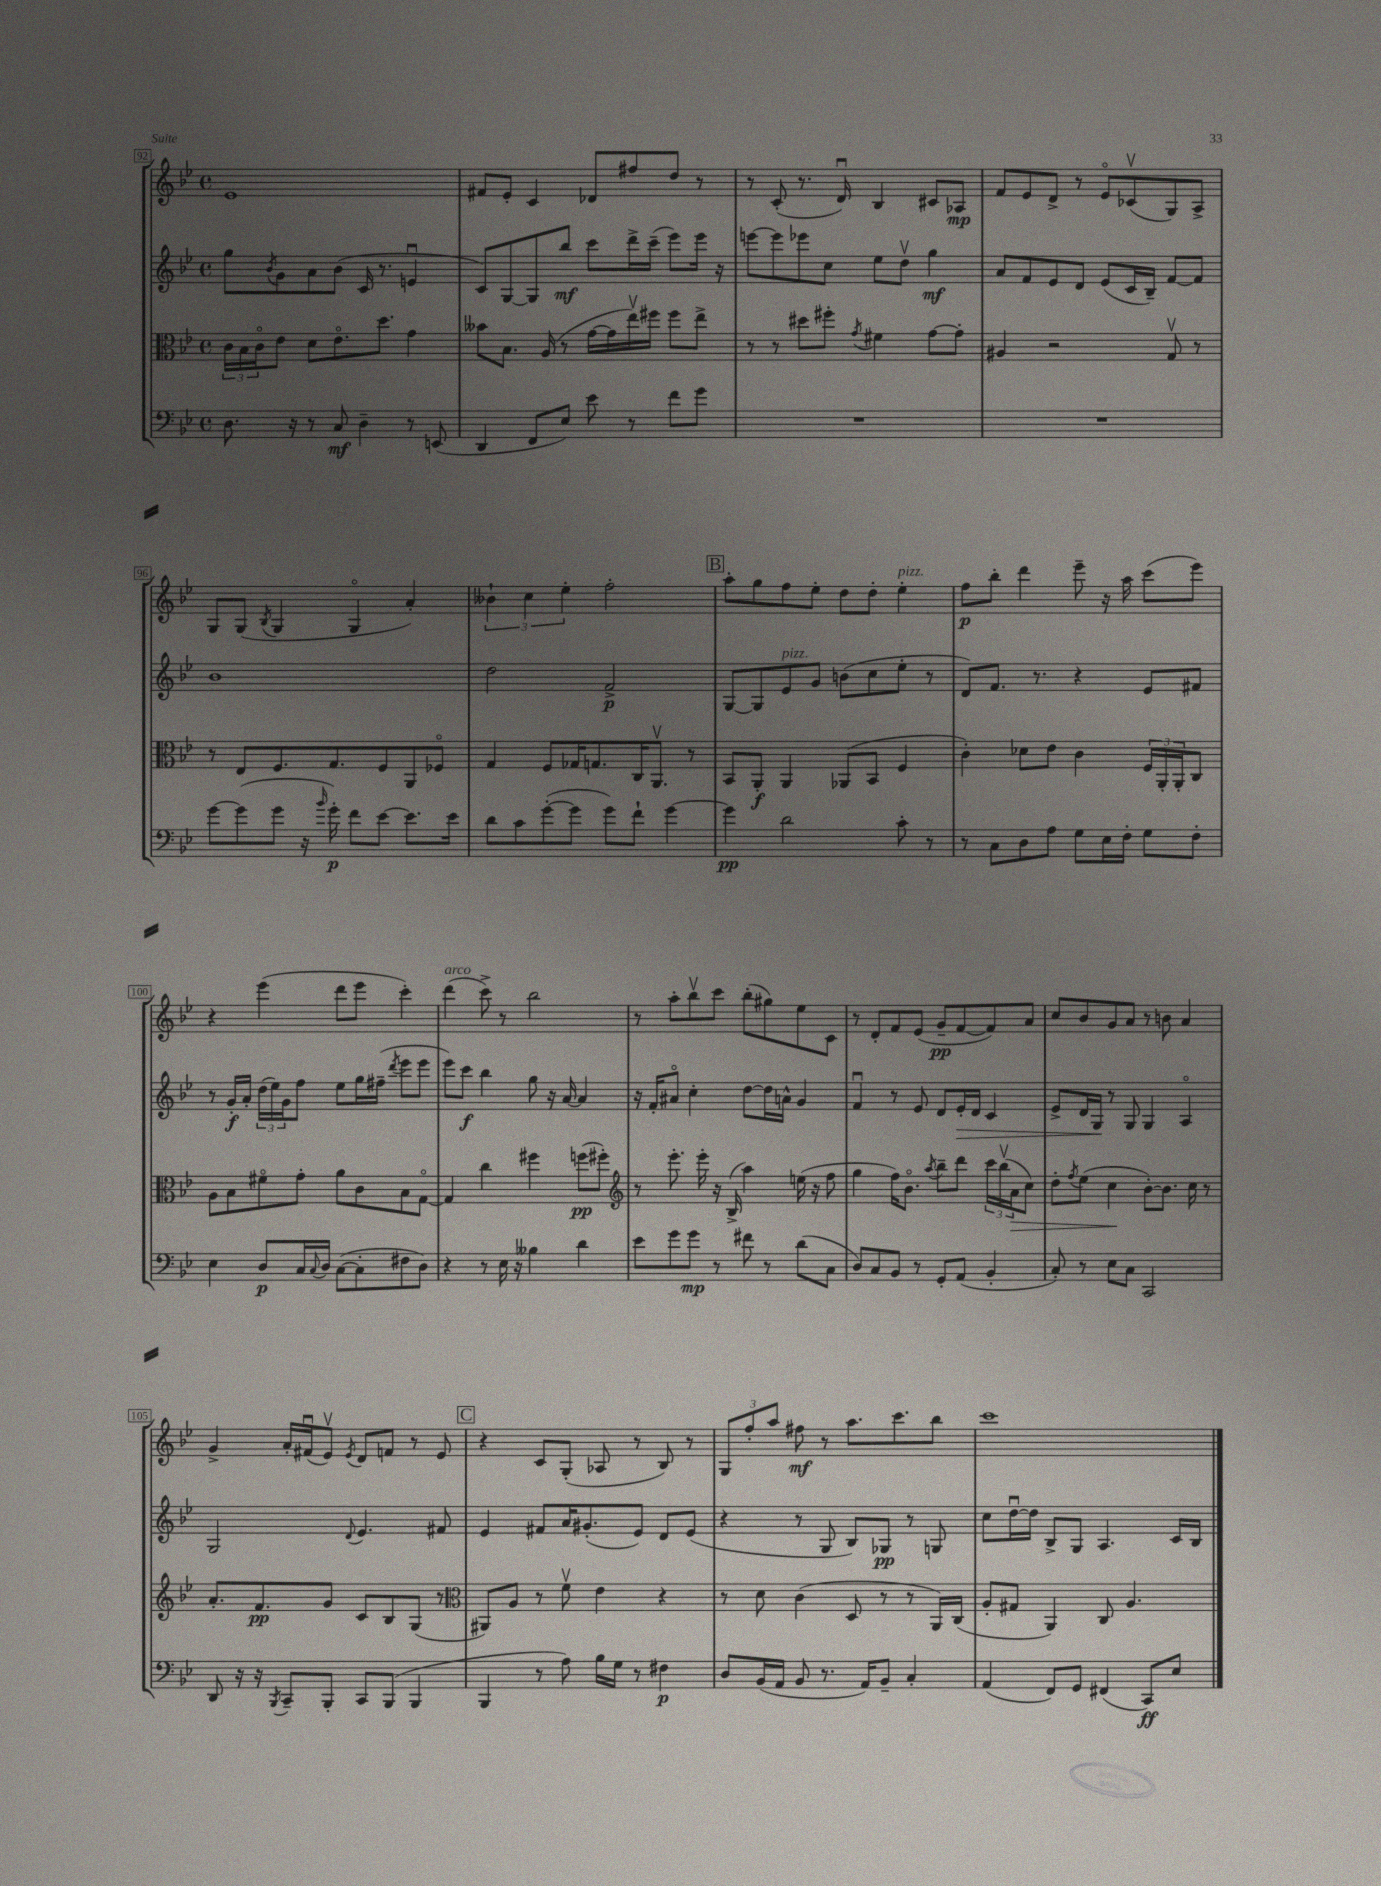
<<
\new StaffGroup <<
\new Staff = "s0" {
    \clef treble \key bes \major \defaultTimeSignature \time 4/4
    ees'1 |
    fis'8 ees'8-. c'4 des'8 fis''8 d''8 r8 |
    r8 c'8-.( r8. d'16\downbow) bes4 cis'8 aes8\mp |
    f'8 ees'8 d'8-> r8 ees'8\flageolet ces'8\upbow( g8) a8-> |
    g8 g8( \acciaccatura { bes8 } g4 g4\flageolet a'4-.) |
    \tuplet 3/2 { beses'4-! c''4 ees''4-. } f''2-. |
    \mark \markup { \box "B" } a''8-. g''8 f''8 ees''8-. d''8 d''8-. ees''4-.^\markup { \italic "pizz." } |
    f''8\p bes''8-. d'''4 ees'''8-- r16 a''16 c'''8( ees'''8) |
    r4 ees'''4( d'''8 ees'''8 c'''4-.) |
    d'''4^\markup { \italic "arco" }( c'''8->) r8 bes''2 |
    r8 a''8-. bes''8\upbow c'''8 bes''8-.( gis''8) ees''8 c'8 |
    r8 d'8-. f'8 ees'8( g'8--\pp f'8~ f'8) a'8 |
    c''8 bes'8 g'8 a'8 r8 b'8 a'4 |
    g'4-> a'16-. fis'16\downbow( ees'8\upbow) \acciaccatura { ees'8 } d'8 f'8 r8 ees'8 |
    \mark \markup { \box "C" } r4 c'8 g8-.( aes8 r8 bes8) r8 |
    \tuplet 3/2 { g8 f''8-. a''8 } fis''8\mf r8 a''8. c'''8. bes''8 |
    c'''1 \bar "|." |
}
\new Staff = "s1" {
    \clef treble \key bes \major \defaultTimeSignature \time 4/4
    g''8 \acciaccatura { bes'8 } g'8 a'8 bes'8( c'16 r8. e'4\downbow |
    c'8) g8~ g8 bes''8\mf c'''8 d'''16-> c'''16--( ees'''8) ees'''16 r16 |
    e'''8~ e'''8 ees'''8 c''8 ees''8 d''8\upbow g''4\mf |
    a'8 f'8 ees'8 d'8 ees'8( c'16 bes16--) f'8~ f'8 |
    bes'1 |
    d''2 f'2->\p |
    \mark \markup { \box "B" } g8~ g8 ees'8^\markup { \italic "pizz." } g'8 b'8( c''8 ees''8-. r8 |
    d'8) f'8. r8. r4 ees'8 fis'8 |
    r8 g'16-.\f a'16-. \tuplet 3/2 { d''16( ees''16) g'16 } f''8 ees''8 g''16 fis''16--( \acciaccatura { d'''8 } ees'''8 ees'''8 |
    ees'''8) c'''8\f bes''4 g''8 r16 a'16~ a'4 |
    r16 f'16-. ais'8\flageolet c''4-. d''8~ d''16 a'16-^ g'4 |
    f'4\downbow r8 ees'8 d'8 ees'16-.\> d'16 c'4 |
    ees'8-> d'16 g16\! r8 g8 g4 a4\flageolet |
    g2 \appoggiatura { d'8 } ees'4. fis'8 |
    \mark \markup { \box "C" } ees'4 fis'8 a'16 gis'8.-.( ees'8) d'8 ees'8( |
    r4 r8 g8 bes8) ges8\pp r8 g8 |
    c''8 d''16~\downbow d''16 bes8-> g8 a4. c'16 bes16 \bar "|." |
}
\new Staff = "s2" {
    \clef alto \key bes \major \defaultTimeSignature \time 4/4
    \tuplet 3/2 { c'16 bes16 c'16\flageolet } ees'8 d'8 ees'8.\flageolet d''8. g'4 |
    beses'8 bes8. a16( r8 g'16~ g'16 ees''16\upbow) fis''16 fis''8 ees''8-> |
    r8 r8 dis''8 fis''8-. \acciaccatura { g'8 } fis'4 g'8~ g'8-. |
    ais4 r2 g8\upbow r8 |
    r8 ees8 f8. g8. f8 a,8 fes8\flageolet |
    g4 f8 ges16 g8. c16 a,8.\upbow r8 |
    \mark \markup { \box "B" } bes,8 a,8-.\f a,4 aes,8( bes,8 f4 |
    c'4-.) des'8 ees'8 c'4 \tuplet 3/2 { f16 a,16-. a,16-. } c8 |
    a8 bes8 fis'8\flageolet g'8-. a'8 c'8 bes8 g8~\flageolet |
    g4 c''4 fis''4 f''8\pp( fis''8-.) |
    \clef treble r8 ees'''8.-. ees'''16-. r16 bes16->( a''4) e''16( r16 f''8 |
    g''4 f''16) bes'8.\flageolet \acciaccatura { a''8 } bes''8-- d'''8 \tuplet 3/2 { c'''16 bes''16\upbow( a'16\> } c''8) |
    d''8-. \acciaccatura { f''8 } ees''8( c''4\! bes'8~-.) bes'8. c''16 r8 |
    a'8.-. f'8.\pp g'8 c'8 bes8 g8( r8 |
    \mark \markup { \box "C" } \clef alto ais,8) a8 r8 f'8\upbow ees'4 r4 |
    r8 d'8 c'4( d8 r8 r8 a,16) c16( |
    a8-. gis8 a,4) c8 a4. \bar "|." |
}
\new Staff = "s3" {
    \clef bass \key bes \major \defaultTimeSignature \time 4/4
    d8. r16 r8 c8\mf d4-- r8 e,8( |
    d,4 f,8 ees8) ees'8 r8 f'8 g'8 |
    R1 |
    R1 |
    g'8~ g'8( g'8 r16 \grace { bes'16 } g'16-.\p) f'8 ees'8~ ees'8. ees'16 |
    d'8 c'8 g'8~-.( g'8 g'8) f'8-! g'4~ |
    \mark \markup { \box "B" } g'4\pp d'2 c'8-. r8 |
    r8 c8 d8 a8 g8 ees16 f16-. g8 f8-. |
    ees4 d8\p c16 \appoggiatura { c8 } d16 c8~( c8-. fis8 d8) |
    r4 r8 ees16 r16 beses4 d'4 |
    ees'8 g'8 g'8\mp r8 fis'8 r8 d'8( c8 |
    d8) c8 bes,8 r8 g,8-. a,8( bes,4-. |
    c8-.) r8 ees8 c8 c,2 |
    d,8 r16 r16 \acciaccatura { bes,,8 } c,8-- bes,,8-. c,8 bes,,8( bes,,4 |
    \mark \markup { \box "C" } bes,,4 r8 a8) bes16 g16 r8 fis4\p |
    d8 bes,16( a,16 bes,8 r8. a,16) bes,8-- c4-. |
    a,4( f,8) g,8 fis,4( c,8\ff) ees8 \bar "|." |
}
>>
>>
\layout { \context { \Score currentBarNumber = #92 \override BarNumber.stencil = #(make-stencil-boxer 0.1 0.3 ly:text-interface::print) } }
